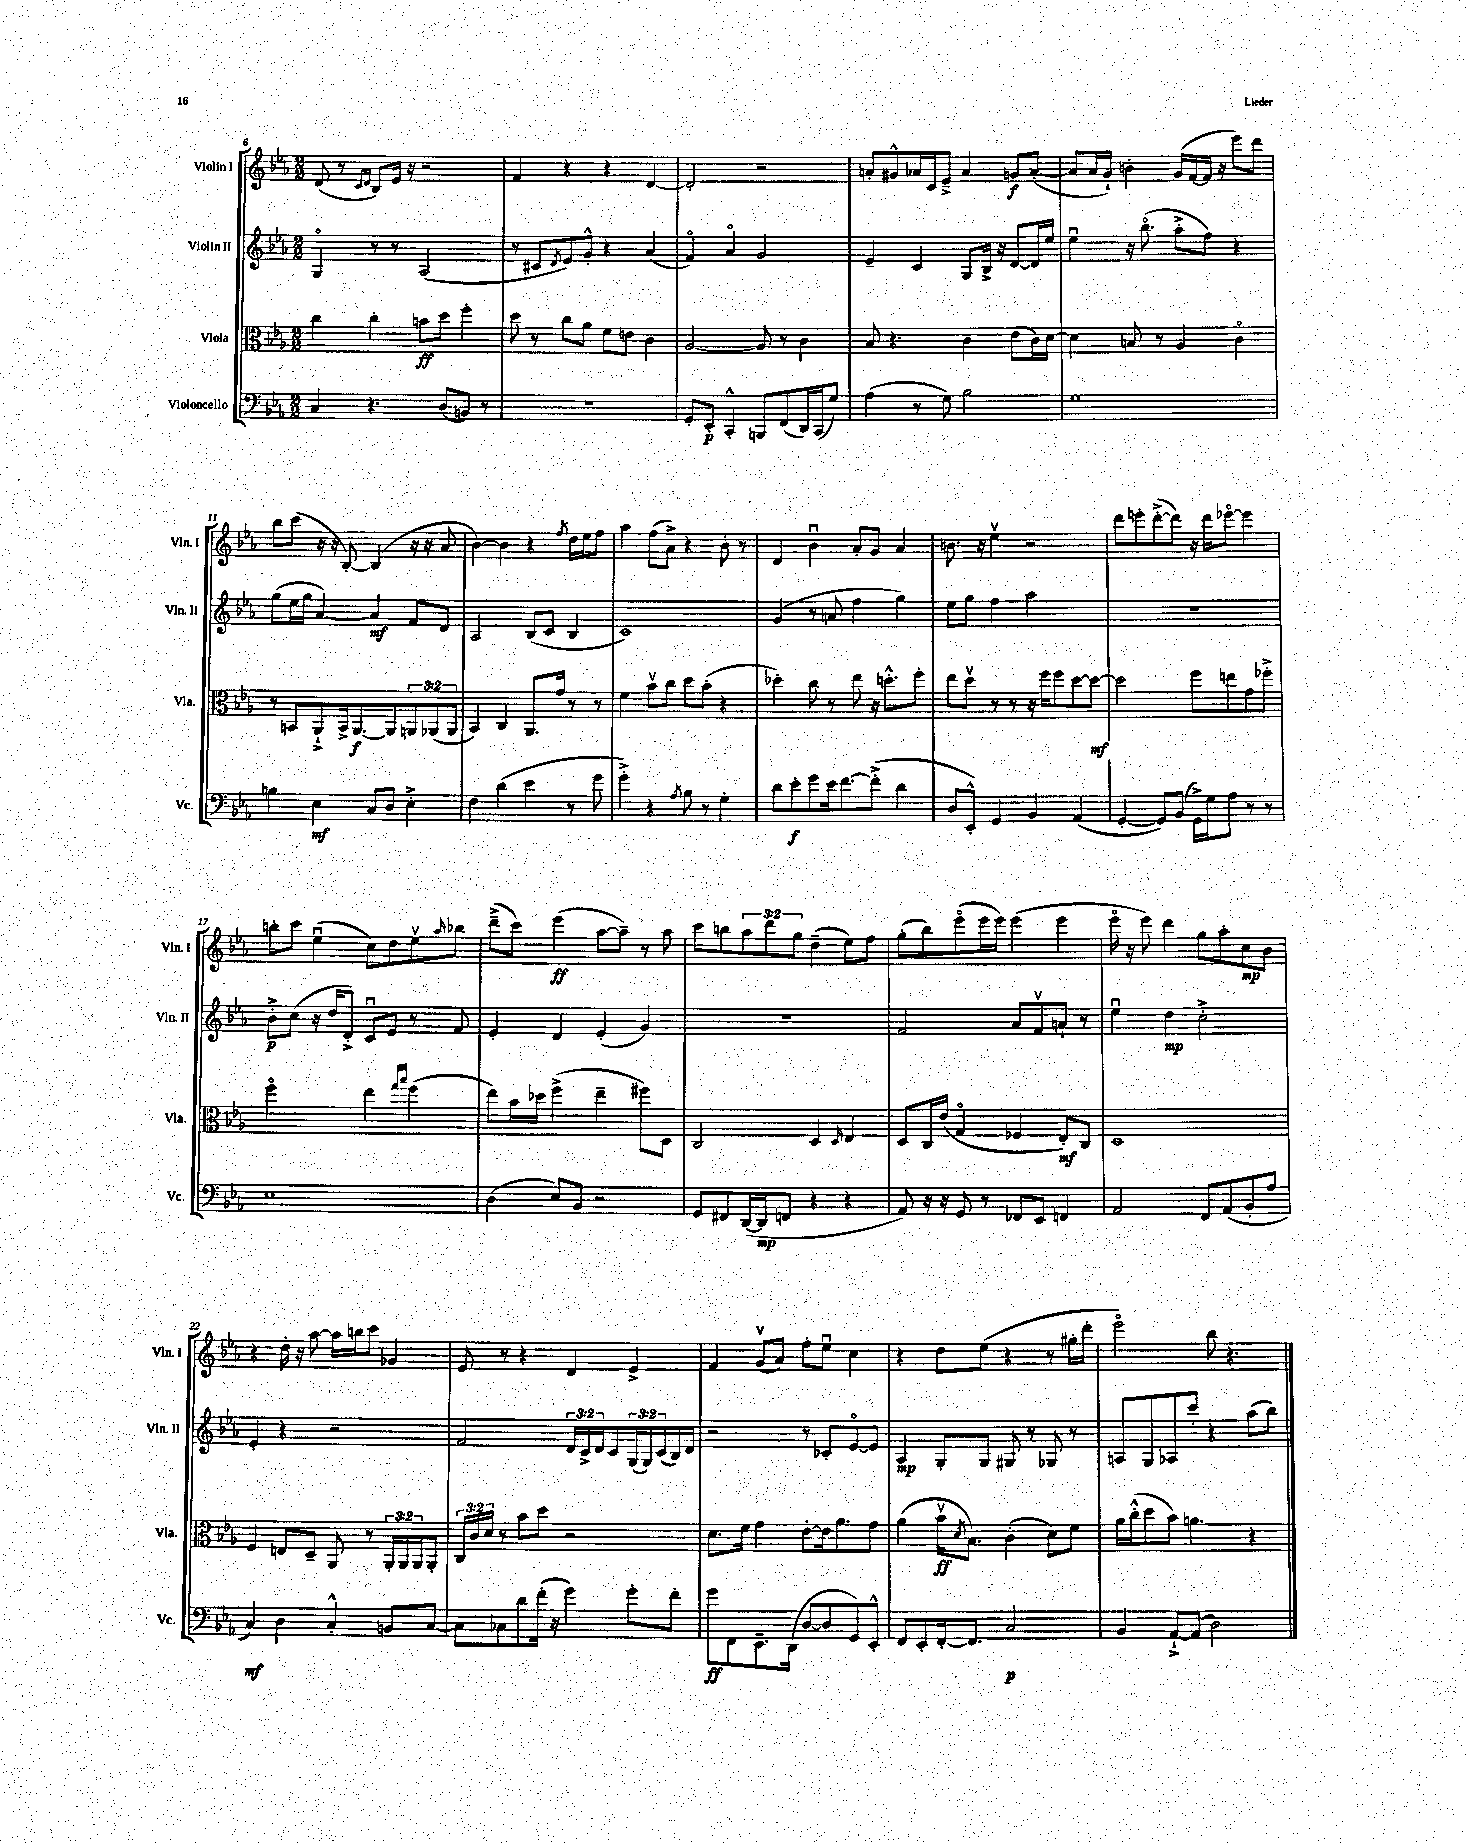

**kern	**kern	**kern	**kern
*staff4	*staff3	*staff2	*staff1
*clefF4	*clefC3	*clefG2	*clefG2
*k[b-e-a-]	*k[b-e-a-]	*k[b-e-a-]	*k[b-e-a-]
*M2/2	*M2/2	*M2/2	*M2/2
4C	4cc	4Go	(8d
.	.	.	8r
.	.	.	16qqc
.	.	.	16qqd
4.r	4cc'	8r	8B-)
.	.	8r	16e-
.	.	.	16r
.	8b	(2A-	2r
(8D	8dd	.	.
8BB)	4ff'	.	.
8r	.	.	.
=	=	=	=
1r	8dd	8r	4f
.	8r	8c#	.
.	.	8qd	.
.	8cc	8e-)	4r
.	8a-	8g'^^	.
.	8f	4r	4r
.	8e	.	.
.	4c	(4a-	[4d
=	=	=	=
8GG'	[2A-	4fo)	2d']
8EE-'	.	.	.
4CC'^^	.	4a-o	.
8BBB	8A-]	2g	2r
(8FF	8r	.	.
16DD)	4c	.	.
(16CC	.	.	.
8G)	.	.	.
=	=	=	=
(4A-	8B-	4e-~	8a'
.	4.r	.	8g#^^
8r	.	4c	16a-
.	.	.	16c
8G)	.	.	8e-~^
2B-	4c	8G	4a-
.	.	16B-^	.
.	.	16r	.
.	(8e-	[8d	8g
.	16c)	16d]	([8a-'
.	[16d	16ee-	.
=	=	=	=
1G	4d]	4ee-u	8a-]
.	.	.	16a-
.	.	.	16g`)
.	8B	16r	4b'
.	.	(8.bb-o	.
.	8r	.	.
.	4A-	8aa-'^	(16g
.	.	.	[16f
.	.	8ff)	16f]
.	.	.	16r
.	4co	4r	8eee-)
.	.	.	8ddd
=	=	=	=
4B	8r	(8gg	8bb-
.	8BB	16ee-	(8ccc
.	.	16gg	.
4E-	8AA-`^	[4a-)	16r
.	.	.	16r
.	16BB^	.	[8B-')
.	[8.AA-	.	.
8C	.	4a-]	(4B-]
8D	8AA-]	.	.
4E-'^	12AA	8f	16r
.	.	.	16r
.	(12AA-	.	.
.	.	8d	8a-
.	12AA-	.	.
=	=	=	=
4F	4BB-)	2A-	[4b-)
(4d	4C	.	4b-]
4e-	8.AA-	(8B-	4r
.	.	8c	.
.	16g	.	.
.	.	.	8qff
8r	8r	4B-	16dd
.	.	.	16ee-
8g	8r	.	8ff
=	=	=	=
4g'^)	4f	1c)	4aa-
4r	8b-v	.	(8ff
.	8cc	.	8a-^)
8qA-	.	.	.
8B-	8dd	.	4r
8r	(8b-'	.	.
4G'	4r	.	8b-'
.	.	.	8r
=	=	=	=
8d	4dd-')	(4g	4d
8e-'	.	.	.
8g	8cc	8r	4b-u
16e-	8r	8a	.
[8.f	.	.	.
.	8ee-	4ff	8a-'
(8f'^]	16r	.	8g
.	8.dd'^^	.	.
4d	.	4gg)	4a-
.	8ff'	.	.
=	=	=	=
8D	8ee-	8ee-	8.b
8EE-'^^)	8ddv	8gg	.
.	.	.	16r
4GG	8r	4ff	4ee-v
.	8r	.	.
4BB-	16r	2aa-	2r
.	16ff	.	.
.	8ff	.	.
(4AA-	[8dd	.	.
.	8dd_	.	.
=	=	=	=
[4GG'	2dd]	1r	8ddd
.	.	.	8eee'
8GG])	.	.	([8ddd'^
(8BB-	.	.	8ddd])
16GG^)	8ff	.	16r
16G	.	.	16ddd
8A-	8ee	.	[8eee-o
8r	8g	.	4eee-]
8r	8ff-'^	.	.
=	=	=	=
1E-	2ffo	8b-'^	8bb'
.	.	(8cc	8ccc
.	.	16r	(4ee-u
.	.	16dd	.
.	.	8d'^)	.
.	4ee-	8cu	8cc)
.	.	8e-	8dd
.	16qqgg	.	.
.	16qqbb-	.	.
.	(4ff	8r	8ee-v
.	.	.	16qqaa-
.	.	8f	8bb-
=	=	=	=
(4D	8ee-)	4e-'	(8ddd~^
.	16b-	.	8ccc)
.	16dd-	.	.
8E-)	(4ff^	4d	(4eee-
8BB-	.	.	.
2r	4ee-~	(4e-'	[8aa-
.	.	.	8aa-~])
.	8ff#)	4g)	8r
.	8D	.	8aa-
=	=	=	=
8GG	2C	1r	8ccc
8FF#	.	.	8bb
([16DD	.	.	12aa-
16DD]	.	.	.
.	.	.	12ddd
8FF	.	.	.
.	.	.	12gg
4r	4D	.	(4dd~
.	16qqD	.	.
4r	4E-	.	8ee-)
.	.	.	8ff
=	=	=	=
8AA-)	8D	2f	(8gg'
16r	16C	.	8bb-)
16r	(16e-	.	.
8GG	4Go	.	(8eee-o
8r	.	.	16eee-
.	.	.	16eee-)
8FF-	4F-	8a-	(4eee-
8EE-	.	8fv	.
4FF	8E-')	8a`	4eee-
.	8C	8r	.
=	=	=	=
2AA-	1D	4ee-u	16eee-o
.	.	.	16r
.	.	.	8eee-)
.	.	4dd	4ddd
8FF	.	2cc'^	8gg
(8AA-	.	.	8aa-'
8BB-'	.	.	8cc
8A-	.	.	8b-
=	=	=	=
4C)	4F	4e-'	4r
4D	8E	4r	16dd'
.	.	.	16r
.	8D~	.	[8aa-
4C'^^	8AA-	2r	16aa-]
.	.	.	16bb
.	8r	.	8ccc
8BB	24AA-'	.	4g-
.	24AA-	.	.
.	24AA-	.	.
[8C	8AA-'	.	.
=	=	=	=
8C]	24C	2f	8e-
.	24c	.	.
.	24d	.	.
8C-	8r	.	8r
8d	8b-	.	4r
(16f'	8dd	.	.
16r	.	.	.
4g)	2r	24d	4d
.	.	24c^	.
.	.	24d	.
.	.	8c	.
8g'	.	(24G	4e-^
.	.	24G)	.
.	.	(24c	.
8f'	.	16B-)	.
.	.	16d	.
=	=	=	=
8g	8.d	2r	4f
8FF	.	.	.
.	16f	.	.
8.EE-~	4g	.	(8gv
.	.	.	8a-)
(16DD	.	.	.
[8D	[8e-'	8r	8ff'
8D]	16e-]	8c-'	8ee-u
.	8.a-	.	.
8GG)	.	[8e-o	4cc
8EE-'^^	8g	8e-]	.
=	=	=	=
8FF	(4a-	4A-	4r
8EE-'	.	.	.
[16FF'	16b-v	8G'	8dd
.	8qd	.	.
8.FF]	8.B-)	.	.
.	.	8G	(8ee-
2C	(4c'	8G#	4r
.	.	8r	.
.	8d)	8G-	8r
.	8f	8r	16gg#'
.	.	.	16ddd'
=	=	=	=
4BB-	16a-	8A	2eee-o)
.	(16cc'^^	.	.
.	8dd	8G	.
[8AA-`^	8b-)	8A-	.
(8AA-]	4.a	8ccc'	.
2D)	.	4r	8bb-
.	.	.	4.r
.	4r	(8aa-	.
.	.	8bb-)	.
==	==	==	==
*-	*-	*-	*-
